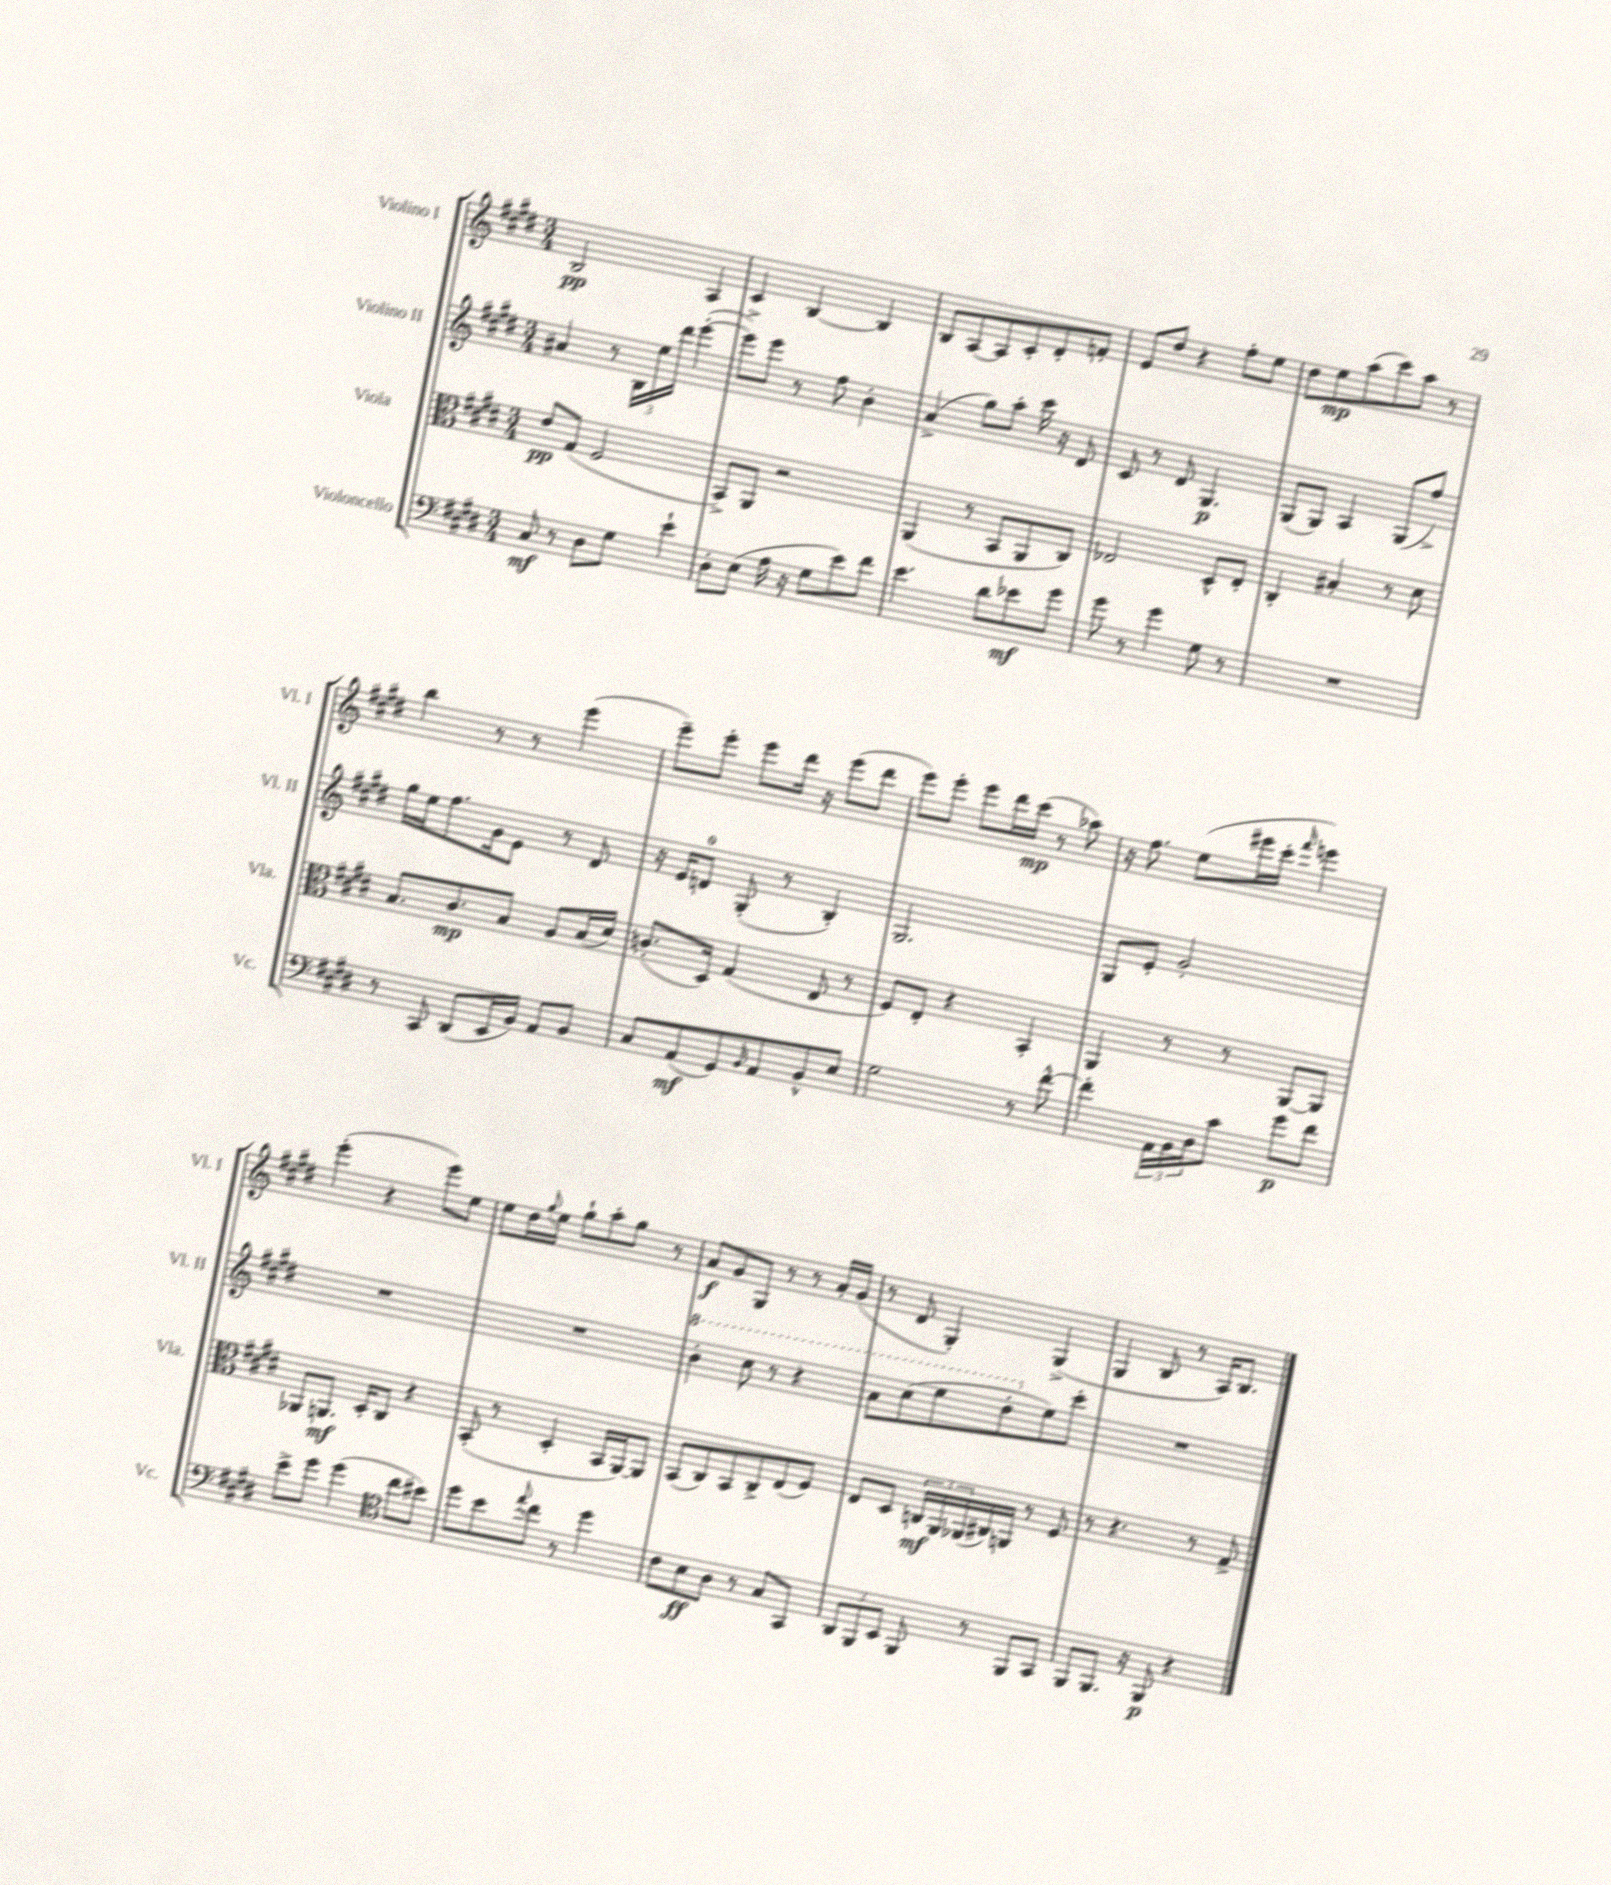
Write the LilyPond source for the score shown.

<<
\new StaffGroup <<
\new Staff = "s0" \with { instrumentName = "Violino I" shortInstrumentName = "Vl. I" } {
    \clef treble \key e \major \numericTimeSignature \time 3/4
    b2\pp a4 |
    cis'4 b4~ b4 |
    b8 a8~ a8 cis'8-. dis'8-. f'8-. |
    e'8 dis''8 r4 fis''8-. e''8 |
    dis''8 e''8\mp a''8( cis'''8) a''8 r8 |
    b''4 r8 r8 e'''4( |
    e'''8--) e'''8-. e'''8 dis'''16 r16 e'''8( dis'''8 |
    e'''8) e'''8-. e'''8 dis'''16 cis'''16\mp( r8 aes''8) |
    r16 fis''8. e''8( eis'''16 cis'''16-. \grace { fis'''16 } e'''4) |
    e'''4-.( r4 e'''8) e''8 |
    e''8 dis''16 \appoggiatura { gis''8 } e''16 gis''8-! a''8-. gis''8 r8 |
    a'8\f gis'8 gis8 r8 r8 a'16-. gis'16( |
    r8 dis'8 gis4-.) gis4->( |
    gis4 b8 r8 a16) b8. \bar "|." |
}
\new Staff = "s1" \with { instrumentName = "Violino II" shortInstrumentName = "Vl. II" } {
    \clef treble \key e \major \numericTimeSignature \time 3/4
    ais'4 r8 \tuplet 3/2 { b16 e''16 dis'''16 } e'''4~-.( |
    e'''8->) e'''8 r8 fis''8 b'4-. |
    a'4->( gis''8) a''8-. cis'''16 r16 dis'8 |
    cis'8 r8 dis'8 gis4.\p |
    gis8( gis8) a4 gis8( fis''8->) |
    gis''16 e''16 fis''8. gis'16 e'8 r8 dis'8 |
    r16 e'16 d'8-0 gis8-.( r8 b4-.) |
    gis2. |
    gis8 e'8-. gis'2-. |
    R2. |
    R2. |
    \ottava #1 b''4-. cis'''8 r8 r4 |
    a''8 cis'''8( e'''8 dis'''8-. \ottava #0 e''8) cis'''8-. |
    R2. \bar "|." |
}
\new Staff = "s2" \with { instrumentName = "Viola" shortInstrumentName = "Vla." } {
    \clef alto \key e \major \numericTimeSignature \time 3/4
    e'8\pp gis8( fis2 |
    b,8->) a,8 r2 |
    a,4( r8 b,8 a,8 cis8) |
    ees2 dis8-^ ees8-. |
    cis4-. bis4-. r8 dis'8 |
    b8. cis'8.\mp b8 a8 b16( dis'16) |
    c'8.-.( dis16) gis4( e8 r8 |
    fis8) e8-. r4 b,4-. |
    a,4 r8 r8 a,8~ a,8 |
    aes,8 a,8.\mf dis16-. cis8 r4 |
    b,8-.( r8 dis4-. b,16 a,16~) a,8 |
    b,8( cis8) b,8 cis8-> e8( fis8) |
    e8 dis8 \tuplet 3/2 { c16\mf a,16 aes,16( } cis16) a,16 r8 fis8 |
    r8 r4. r8 gis8-> \bar "|." |
}
\new Staff = "s3" \with { instrumentName = "Violoncello" shortInstrumentName = "Vc." } {
    \clef bass \key e \major \numericTimeSignature \time 3/4
    cis8\mf r8 dis8 gis8 e'4-! |
    dis8-. e8( a16 r16 gis8 e'8) fis'8 |
    e'4. dis'8 ees'8\mf gis'8 |
    gis'8 r8 gis'4 gis8 r8 |
    R2. |
    r8 cis,8 dis,8( e,16 b,16) a,8 b,8 |
    cis8 a,8\mf( gis,8) \grace { b,16 } a,8 b,8-^ e8 |
    gis2 r8 fis'8~-^ |
    fis'4-. \tuplet 3/2 { a,16 b,16 dis16 } cis'8 gis'8\p fis'8 |
    e'8-> gis'8 gis'4( \clef tenor cis''8 bis'8) |
    dis''8 b'8 \appoggiatura { e''8 } cis''8 r8 dis''4 |
    cis'8 b8\ff a8 r8 gis8 gis,8 |
    \tuplet 3/2 { a,8 fis,8 b,8 } fis,8 r8 fis,8 gis,8 |
    fis,8 fis,8. r16 fis,8\p r4 \bar "|." |
}
>>
>>
\layout { \context { \Score \remove "Bar_number_engraver" } }
